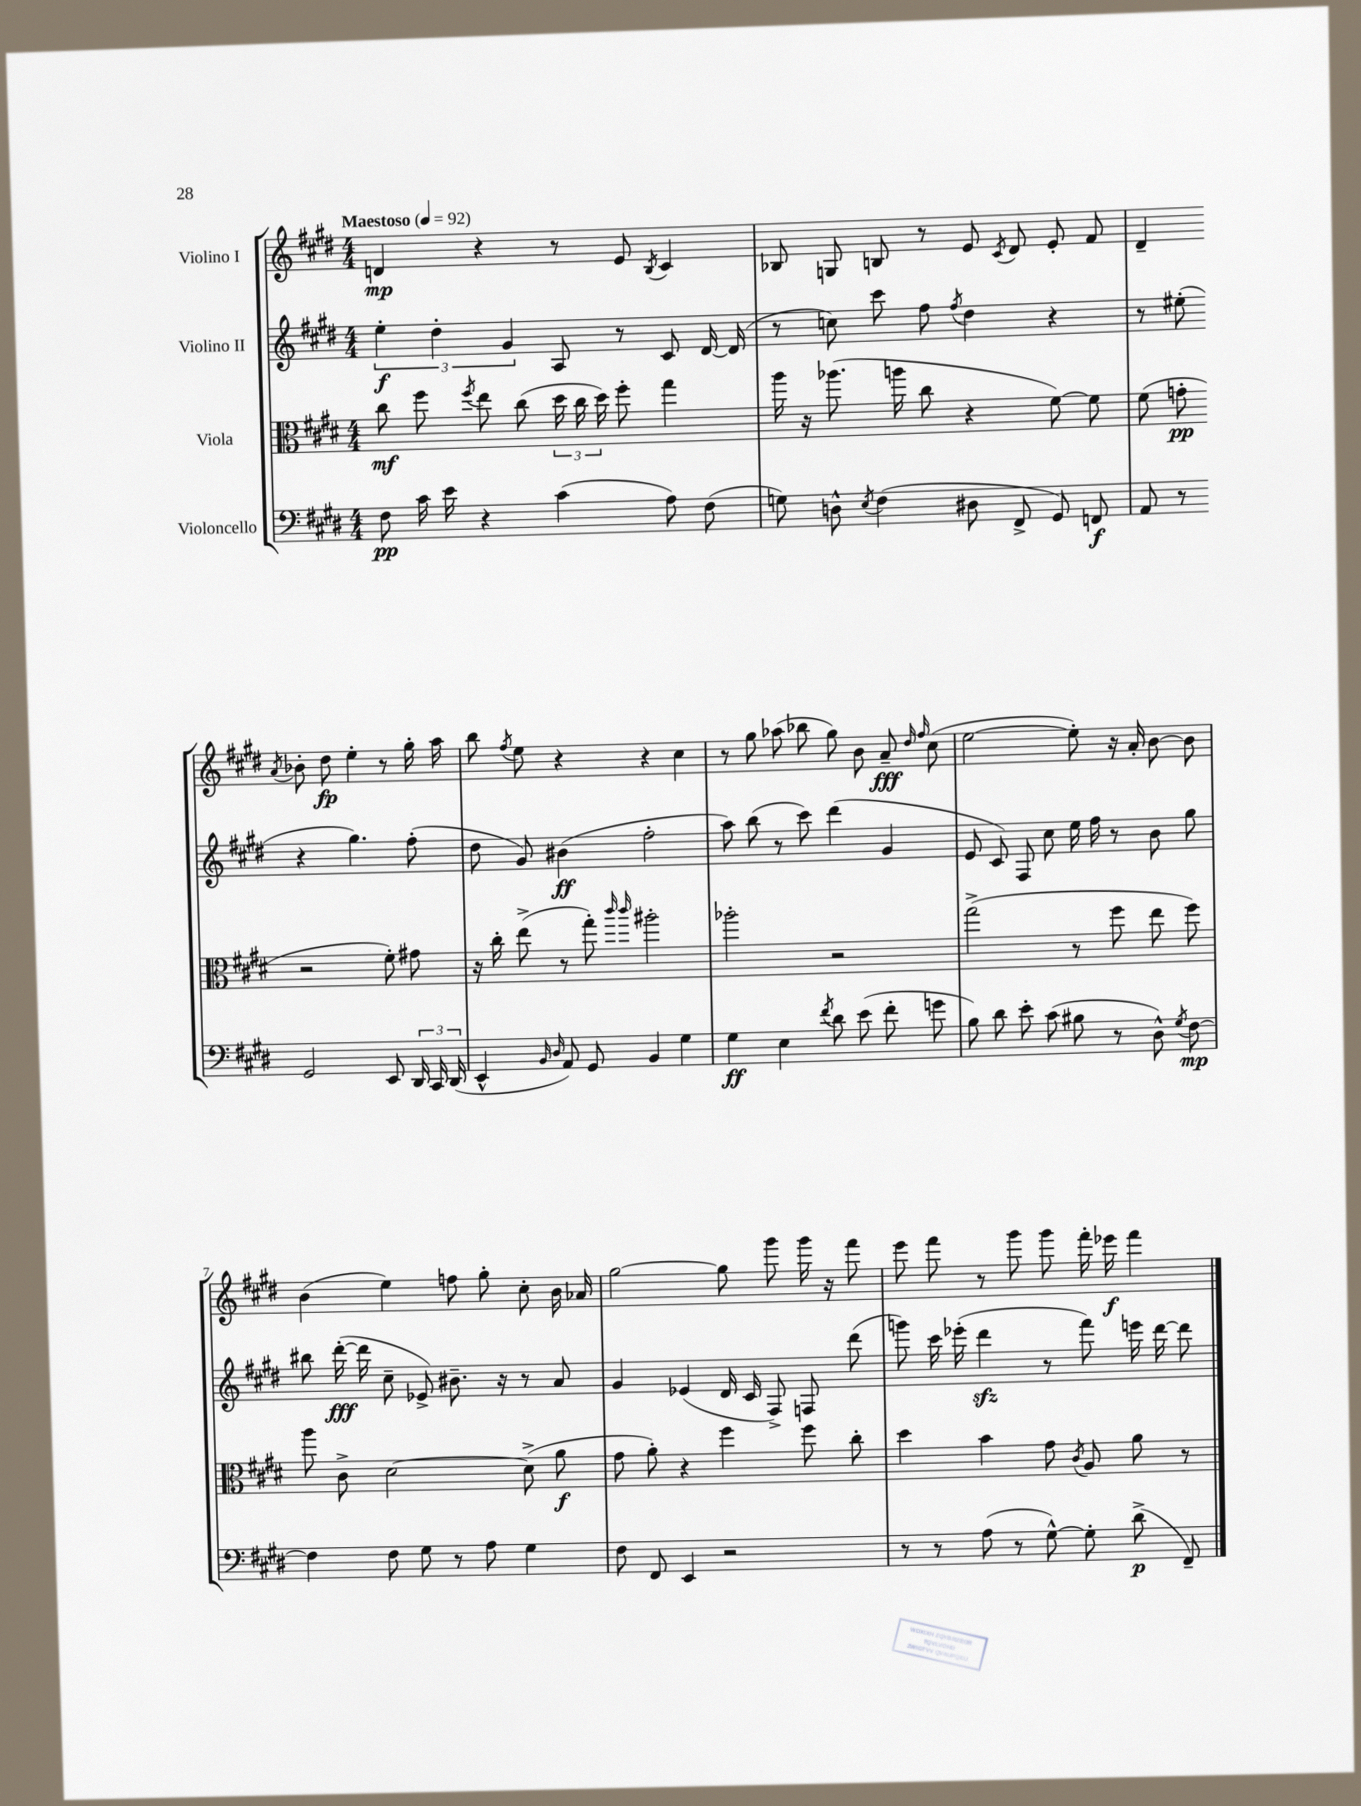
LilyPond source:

<<
\new StaffGroup <<
\new Staff = "s0" \with { instrumentName = "Violino I" } {
    \clef treble \key e \major \numericTimeSignature \time 4/4 \tempo "Maestoso" 4 = 92
    \autoBeamOff d'4\mp r4 r8 e'8 \acciaccatura { b8 } cis'4 |
    bes8 g8 b8 r8 e'8 \acciaccatura { cis'8 } dis'8 e'8-. fis'8 |
    dis'4-- \acciaccatura { a'8 } bes'8-. dis''8\fp e''4-. r8 gis''16-. a''16 |
    b''8 \acciaccatura { fis''8 } e''8 r4 r4 cis''4 |
    r8 gis''8 aes''8( bes''8 gis''8) b'8 a'8--\fff \grace { dis''16 fis''16 } cis''8( |
    e''2~ e''8-.) r16 a'16-. b'8~ b'8 |
    b'4( e''4) f''8 gis''8-. cis''8-. b'16 aes'16 |
    gis''2~ gis''8 gis'''8 gis'''16 r16 fis'''8 |
    e'''8 fis'''8 r8 gis'''8 gis'''8 fis'''16-. ees'''16\f fis'''4 \bar "|." |
}
\new Staff = "s1" \with { instrumentName = "Violino II" } {
    \clef treble \key e \major \numericTimeSignature \time 4/4
    \autoBeamOff \tuplet 3/2 { e''4-.\f dis''4-. gis'4 } a8 r8 cis'8 dis'16~ dis'16( |
    r8 c''8) cis'''8 fis''8 \acciaccatura { fis''8 } dis''4 r4 |
    r8 eis''8-.( r4 gis''4.) fis''8-.( |
    dis''8 gis'8) bis'4\ff( fis''2-. |
    a''8) b''8( r8 cis'''8) dis'''4( gis'4 |
    e'8 cis'8) fis8 cis''8 e''16 fis''16 r8 b'8 gis''8 |
    bis''8 dis'''16~-.\fff( dis'''16 cis''8-- ees'8->) bis'8.-- r16 r8 a'8 |
    gis'4 ees'4( dis'16 cis'16 fis8->) f8 dis'''8( |
    g'''8) cis'''16 ees'''16-.( dis'''4\sfz r8 fis'''8) e'''16 dis'''16~ dis'''8 \bar "|." |
}
\new Staff = "s2" \with { instrumentName = "Viola" } {
    \clef alto \key e \major \numericTimeSignature \time 4/4
    \autoBeamOff cis''8\mf fis''8 \acciaccatura { fis''8 } e''8 cis''8( \tuplet 3/2 { dis''16 cis''16 dis''16) } fis''8-. gis''4 |
    a''16 r16 aes''8.( a''16 cis''8 r4 fis'8~) fis'8 |
    fis'8( g'8-.\pp r2 fis'8-.) gis'8 |
    r16 cis''16-. e''8->( r8 gis''8-.) \grace { cis'''16 cis'''16 } ais''2-. |
    aes''2-. r2 |
    gis''2->( r8 fis''8 e''8 fis''8) |
    a''8 cis'8-> dis'2~ dis'8->( a'8\f |
    gis'8 a'8-.) r4 fis''4 fis''8 cis''8-. |
    dis''4 b'4 gis'8 \acciaccatura { cis'8 } a8 a'8 r8 \bar "|." |
}
\new Staff = "s3" \with { instrumentName = "Violoncello" } {
    \clef bass \key e \major \numericTimeSignature \time 4/4
    \autoBeamOff fis8\pp cis'16 e'16 r4 cis'4( a8) fis8( |
    g8) d8-^ \acciaccatura { e8 } fis4( dis8 fis,8-> gis,8) f,8\f |
    a,8 r8 gis,2 e,8 \tuplet 3/2 { dis,16 cis,16 dis,16( } |
    e,4-^ \grace { b,16 dis16 } a,8) gis,8 b,4 gis4 |
    gis4\ff e4 \acciaccatura { fis'8 } dis'8 e'8( fis'8-. g'8 |
    b8) dis'8 e'8-. cis'8( bis8 r8 dis8-^) \acciaccatura { gis8 } fis8~\mp |
    fis4 fis8 gis8 r8 a8 gis4 |
    fis8 fis,8 e,4 r2 |
    r8 r8 a8( r8 gis8~-^) gis8-. dis'8->\p( fis,8--) \bar "|." |
}
>>
>>
